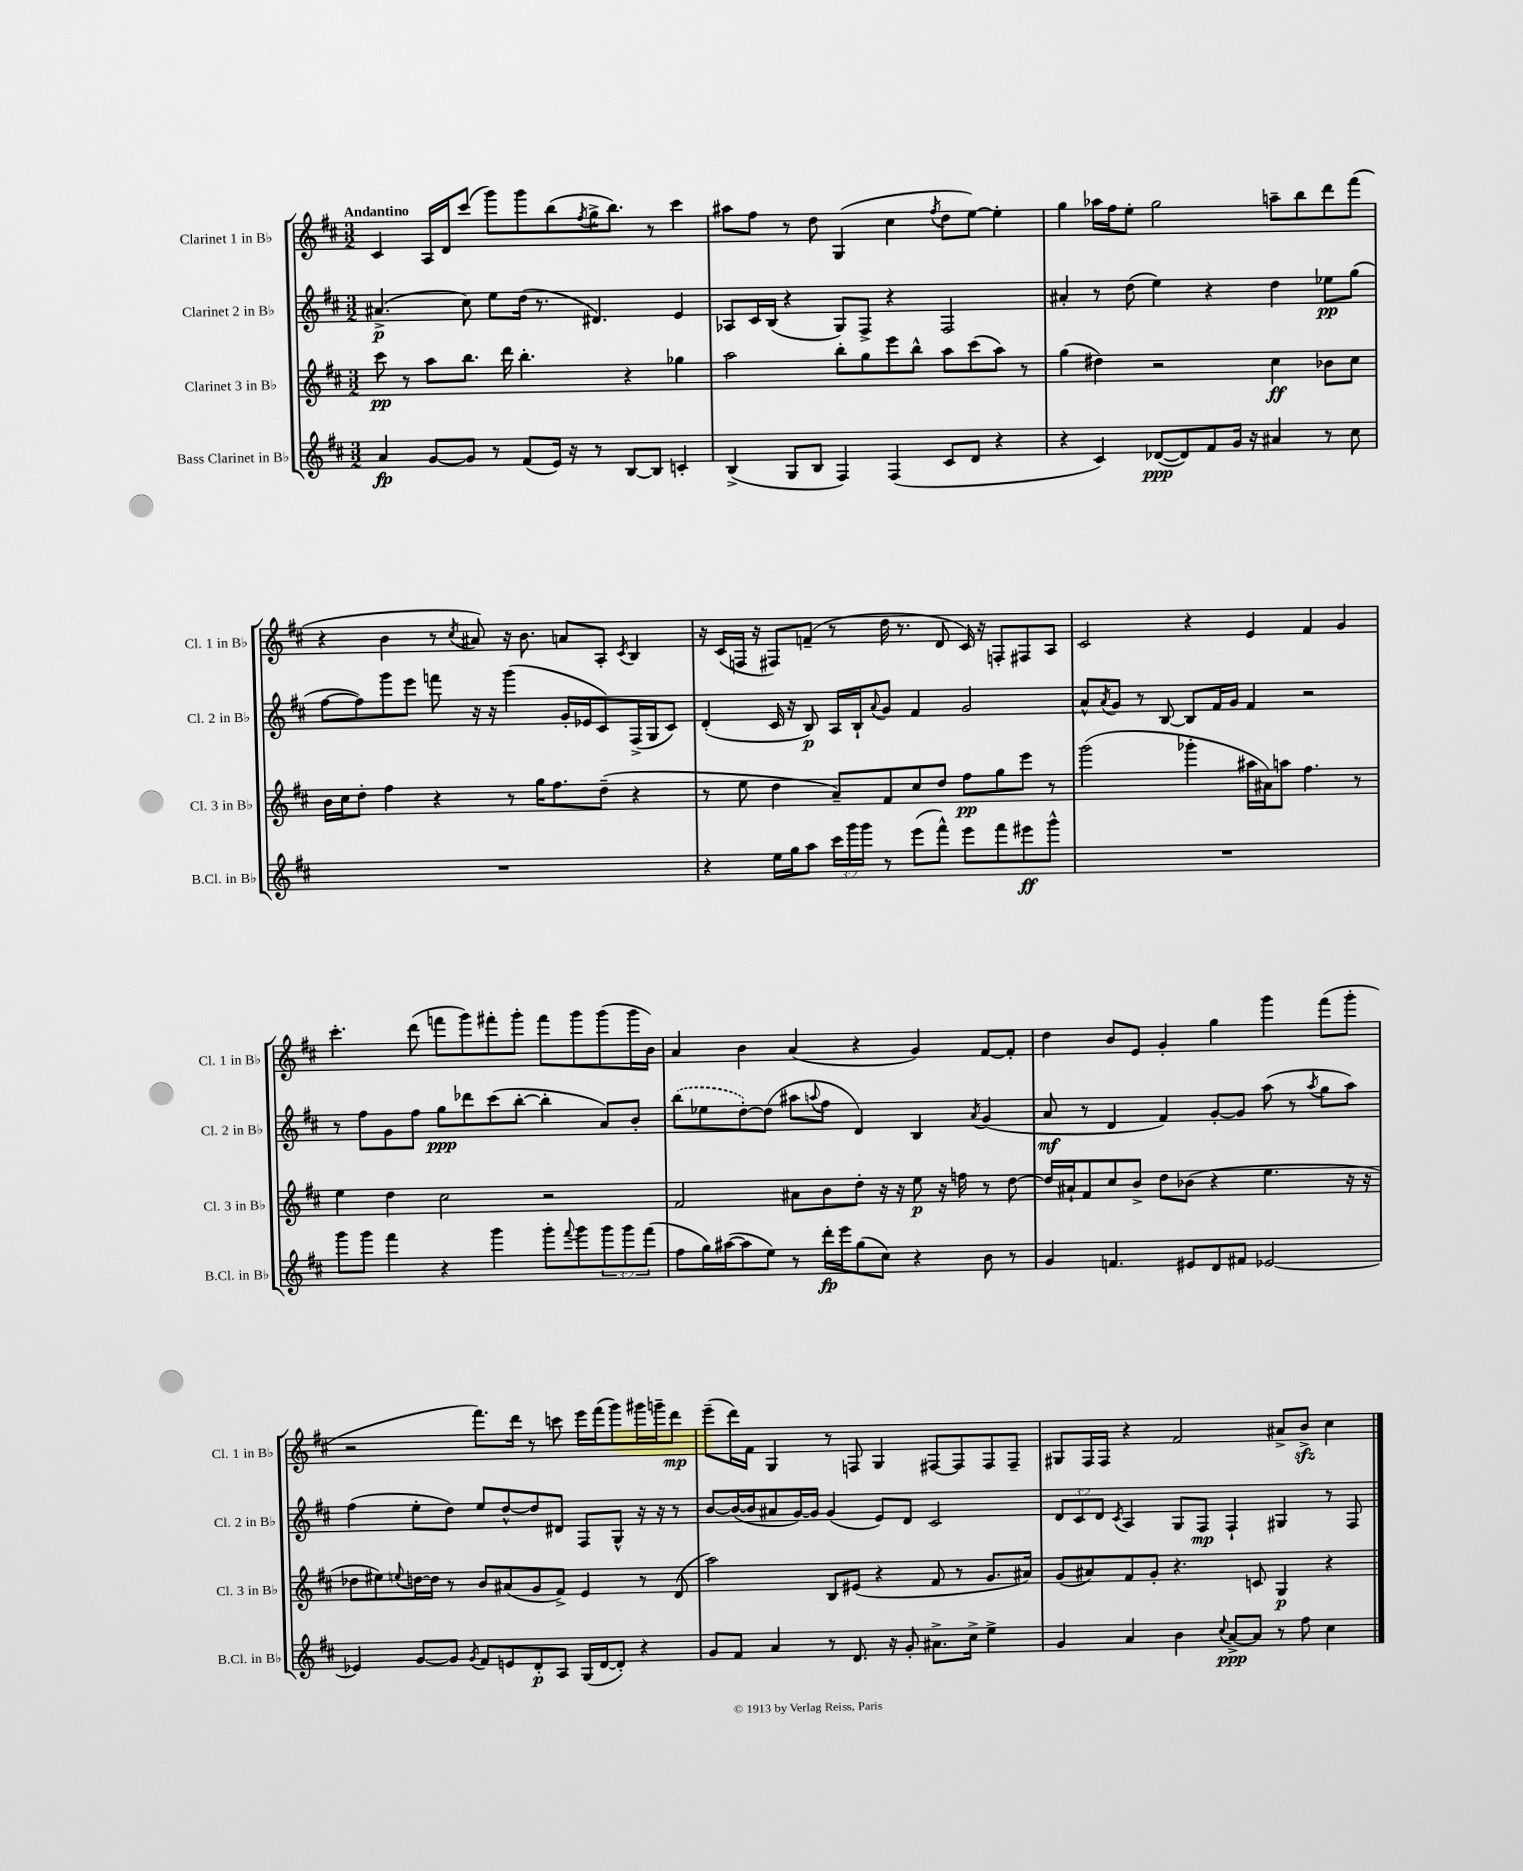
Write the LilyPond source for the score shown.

<<
\new StaffGroup <<
\new Staff = "s0" \with { instrumentName = "Clarinet 1 in Bb" shortInstrumentName = "Cl. 1 in Bb" } {
    \clef treble \key d \major \numericTimeSignature \time 3/2 \tempo "Andantino"
    cis'4 a16 d'16 cis'''8( g'''8) g'''8 b''8( \acciaccatura { fis''8 } g''16-> b''8.) r8 cis'''4 |
    ais''8 fis''8 r8 d''8 g4( cis''4 \acciaccatura { fis''8 } d''8 e''8~) e''4-. |
    g''4 aes''16 fis''16 e''8-. g''2 a''8-- b''8 d'''8 fis'''8( |
    r4 b'4 r8 \acciaccatura { cis''8 } ais'8) r16 b'8. a'8 a8-. \acciaccatura { cis'8 } b4 |
    r16 cis'16( f16 r16 fis8) f'8--( r8 d''16 r8. d'8 cis'16) r16 f8-. fis8 a8 |
    cis'2 r4 e'4 fis'4 g'4 |
    cis'''4.-. d'''8( f'''8 g'''8) fis'''8-. g'''8-. fis'''8 g'''8 g'''8( g'''16 b'16) |
    a'4 b'4 a'4( r4 g'4) fis'8~ fis'8-. |
    d''4 b'8 e'8 g'4-. g''4 g'''4 fis'''8( g'''8-. |
    r2 fis'''8.) d'''16 r8 c'''8 e'''16 fis'''16( g'''8) gis'''16 g'''16-- d'''8\mp |
    e'''8--( d'''16) fis'16 g4 r8 f8 g4 fis8~ fis8 fis8 fis8-- |
    gis8 fis16 fis16 r4 fis'2 ais'8-> b'8->\sfz cis''4 \bar "|." |
}
\new Staff = "s1" \with { instrumentName = "Clarinet 2 in Bb" shortInstrumentName = "Cl. 2 in Bb" } {
    \clef treble \key d \major \numericTimeSignature \time 3/2 \override Staff.TupletNumber.text = #tuplet-number::calc-fraction-text
    ais'4.->\p( cis''8) e''8 d''16( r8. dis'4.) e'4 |
    aes8 cis'16 b16( r4 g8) fis8-> r4 fis2 |
    ais'4-. r8 d''8( e''4) r4 d''4 ees''8\pp g''8( |
    fis''8~ fis''8) g'''8 e'''8 f'''8 r16 r16 g'''4( g'16-. ees'16 cis'8) fis16->( g16 cis'8) |
    d'4-.( cis'16 r16 b8\p) a16 b16-! \appoggiatura { a'8 } g'8 fis'4 g'2 |
    a'8-^ \acciaccatura { a'8 } g'8 r8 b8~ b8 fis'16 g'16 fis'4 r2 |
    r8 fis''8 g'8 fis''8 g''8\ppp des'''8 cis'''8( b''8~-. b''4-. a'8) b'8-. |
    \once \slurDashed b''8( ees''8 d''8~-.) d''8( ais''8 \appoggiatura { a''8 } fis''8 d'4) b4 \acciaccatura { a'8 } g'4( |
    a'8\mf r8 d'4 fis'4) g'8~-. g'8 a''8( r8 \acciaccatura { a''8 } g''8 a''8) |
    fis''4( e''8-. d''8) e''8 d''8~-^ d''8 dis'8 fis8 g8-^ r16 r16 r8 |
    b'8~ b'16~( b'16 ais'8 g'16~) g'16 g'4( e'8) d'8 cis'2 |
    \tuplet 3/2 { d'8 cis'8 d'8 } \acciaccatura { cis'8 } a4 g8 fis8\mp fis4-! gis4 r8 fis8 \bar "|." |
}
\new Staff = "s2" \with { instrumentName = "Clarinet 3 in Bb" shortInstrumentName = "Cl. 3 in Bb" } {
    \clef treble \key d \major \numericTimeSignature \time 3/2
    cis'''8\pp r8 a''8 b''8. d'''16 b''4.-. r4 ges''4 |
    a''2 b''8-. g''8 e'''8 b''8-^ a''8 cis'''8( a''8) r8 |
    g''4( dis''4) r2 cis''4\ff bes'8 cis''8 |
    b'16 cis''16 d''8-. fis''4 r4 r8 g''16 fis''8. d''8--( r4 |
    r8 e''8 d''4 a'8--) fis'8 cis''8 d''8 fis''8\pp g''8 e'''8 r8 |
    g'''2( ges'''4-. ais''16 ais'16) a''8 fis''4. r8 |
    e''4 d''4 cis''2 r2 |
    fis'2 ais'8 b'8 d''8-. r16 r16 e''8\p r16 f''16 r8 d''8~ |
    d''16 ais'16-! fis'8 cis''8 b'8-> d''8 bes'8( r4 e''4. r16 r16 |
    des''8 eis''8) \appoggiatura { e''8 } d''16~ d''16 r8 b'8 ais'8( g'8 fis'8->) e'4 r8 d'8( |
    a''2) b8 eis'8( r4 fis'8 r8 g'8. ais'16) |
    g'8( ais'8) fis'8 g'8-. r4. c'8 g4\p r4 \bar "|." |
}
\new Staff = "s3" \with { instrumentName = "Bass Clarinet in Bb" shortInstrumentName = "B.Cl. in Bb" } {
    \clef treble \key d \major \numericTimeSignature \time 3/2 \override Staff.TupletNumber.text = #tuplet-number::calc-fraction-text
    a'4\fp g'8~ g'8 r8 fis'8( e'16) r16 r8 b8~ b8 c'4-. |
    b4->( g8 b8 fis4) fis4( cis'8 d'8 r4 |
    r4 cis'4) des'8~\ppp( des'8) fis'8 g'16 r16 ais'4 r8 cis''8 |
    R1. |
    r4 e''16 g''16 a''8 \tuplet 3/2 { cis'''16 g'''16 g'''16 } r8 e'''8( fis'''8-^) e'''8 fis'''8 eis'''8\ff g'''8-^ |
    R1. |
    g'''8 g'''8 fis'''4 r4 g'''4 g'''8-. \appoggiatura { fis'''8 } g'''8 \tuplet 3/2 { g'''8 g'''8 fis'''8( } |
    fis''8 g''16) ais''16~( ais''8 e''8) r8 d'''16-.\fp e'''16 g''8( cis''8) r4 b'8 r8 |
    g'4 f'4. eis'8 d'8 fis'8 ees'2~ |
    ees'4 g'8~ g'8 \acciaccatura { g'8 } fis'8 e'8 d'8-.\p a8 g16( d'16~ d'8-.) r4 |
    g'8 fis'8 a'4 r8 d'8. r16 g'8-. ais'8.-> cis''16-> e''4-> |
    g'4 a'4 b'4 \appoggiatura { cis''8 } a'8~->\ppp a'8 r8 fis''8 cis''4 \bar "|." |
}
>>
>>
\layout { \context { \Score \remove "Bar_number_engraver" } }
